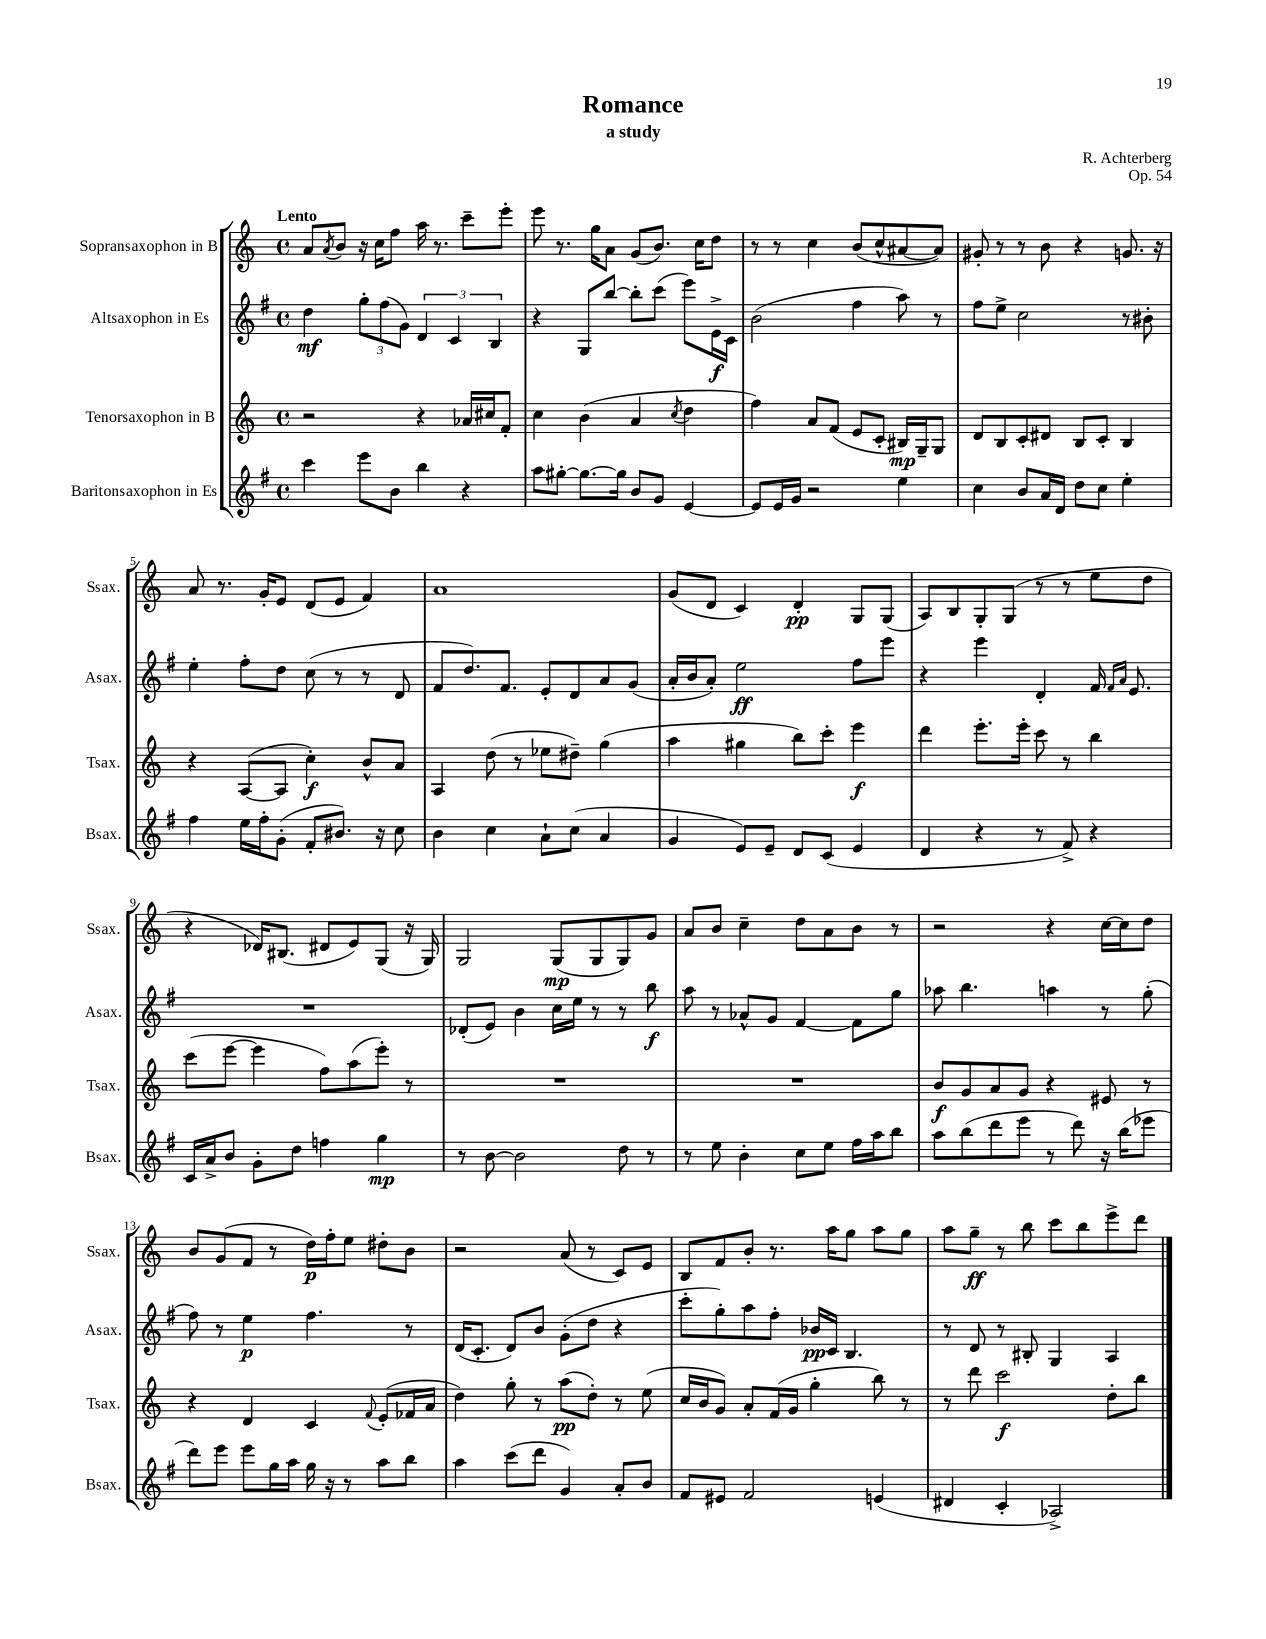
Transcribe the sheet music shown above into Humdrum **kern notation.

**kern	**dynam	**kern	**dynam	**kern	**dynam	**kern	**dynam
*part4	*part4	*part3	*part3	*part2	*part2	*part1	*part1
*staff4	*staff4	*staff3	*staff3	*staff2	*staff2	*staff1	*staff1
*I"Baritonsaxophon in Es	*	*I"Tenorsaxophon in B	*	*I"Altsaxophon in Es	*	*I"Sopransaxophon in B	*
*I'Bsax.	*	*I'Tsax.	*	*I'Asax.	*	*I'Ssax.	*
*clefG2	*	*clefG2	*	*clefG2	*	*clefG2	*
*k[f#]	*	*k[]	*	*k[f#]	*	*k[]	*
*M4/4	*	*M4/4	*	*M4/4	*	*M4/4	*
*met(c)	*	*met(c)	*	*met(c)	*	*met(c)	*
=1	=1	=1	=1	=1	=1	=1	=1
!	!	!	!	!	!	!LO:TX:a:B:t=Lento	!
4ccc\	.	2r	.	4dd\	mf	8a/L	.
.	.	.	.	.	.	8qa/	.
.	.	.	.	.	.	8b/J	.
8eee\L	.	.	.	12gg'\L	.	16r	.
.	.	.	.	.	.	16cc\KL	.
.	.	.	.	(12ff#\	.	.	.
8b\J	.	.	.	.	.	8ff\J	.
.	.	.	.	12g\J)	.	.	.
4bb\	.	4r	.	6d/	.	16aa\	.
.	.	.	.	.	.	8.r	.
.	.	.	.	6c/	.	.	.
4r	.	16a-X/LL	.	.	.	8ccc~\L	.
.	.	16cc#X/J	.	.	.	.	.
.	.	.	.	6B/	.	.	.
.	.	8f'/J	.	.	.	8eee'\J	.
=2	=2	=2	=2	=2	=2	=2	=2
8aa\L	.	4cc\	.	4r	.	8eee\	.
[8gg#X'\J	.	.	.	.	.	8.r	.
8.gg#\L_	.	(4b\	.	8G/L	.	.	.
.	.	.	.	.	.	16gg\KL	.
.	.	.	.	[8bb/J	.	8a\J	.
16gg#\Jk]	.	.	.	.	.	.	.
8b/L	.	4a/	.	8bb'\L]	.	(8g/L	.
8g/J	.	.	.	(8ccc\J	.	8.b/J)	.
.	.	8qcc/	.	.	.	.	.
[4e/	.	4dd\	.	8eee\L)	.	.	.
.	.	.	.	.	.	16cc\KL	.
.	.	.	.	16e^\L	f	8dd\J	.
.	.	.	.	16c\JJ	.	.	.
=3	=3	=3	=3	=3	=3	=3	=3
8e/L]	.	4ff\)	.	(2b\	.	8r	.
16e/L	.	.	.	.	.	8r	.
16g/JJ	.	.	.	.	.	.	.
2r	.	8a/L	.	.	.	4cc\	.
.	.	(8f/J	.	.	.	.	.
.	.	8e/L	.	4ff#\	.	(8b/L	.
.	.	8c'/J	.	.	.	8cc^^/	.
4ee\	.	16B#X/LL)	mp	8aa\)	.	[8a#X/	.
.	.	16G~/J	.	.	.	.	.
.	.	8G/J	.	8r	.	8a#/J])	.
=4	=4	=4	=4	=4	=4	=4	=4
4cc\	.	8d/L	.	8ff#\L	.	8g#X'/	.
.	.	8B/	.	8ee^\J	.	8r	.
8b/L	.	8c'/	.	2cc\	.	8r	.
16a/L	.	8d#X/J	.	.	.	8b\	.
16d/JJ	.	.	.	.	.	.	.
8dd\L	.	8B/L	.	.	.	4r	.
8cc\J	.	8c'/J	.	.	.	.	.
4ee'\	.	4B/	.	8r	.	8.gn/	.
.	.	.	.	8b#X'\	.	.	.
.	.	.	.	.	.	16r	.
!!LO:LB:g=z
=5	=5	=5	=5	=5	=5	=5	=5
4ff#\	.	4r	.	4ee'\	.	8a/	.
.	.	.	.	.	.	8.r	.
16ee\LL	.	([8A/L	.	8ff#'\L	.	.	.
16ff#'\J	.	.	.	.	.	16g'/KL	.
(8g'\J	.	8A/J]	.	8dd\J	.	8e/J	.
8f#'/L	.	4cc'\)	f	(8cc\	.	(8d/L	.
8.b#X/J)	.	.	.	8r	.	8e/J	.
.	.	8b^^/L	.	8r	.	4f/)	.
16r	.	.	.	.	.	.	.
8cc\	.	8a/J	.	8d/	.	.	.
=6	=6	=6	=6	=6	=6	=6	=6
4b\	.	4A/	.	8f#/L	.	1a	.
.	.	.	.	8.dd/)	.	.	.
4cc\	.	(8dd\	.	.	.	.	.
.	.	.	.	8.f#/J	.	.	.
.	.	8r	.	.	.	.	.
8a`\L	.	8ee-X\L	.	8e'/L	.	.	.
(8cc\J	.	8dd#X~\J)	.	8d/	.	.	.
4a/	.	(4gg\	.	8a/	.	.	.
.	.	.	.	(8g/J	.	.	.
=7	=7	=7	=7	=7	=7	=7	=7
4g/	.	4aa\	.	16a'/LL	.	(8g/L	.
.	.	.	.	16b/J	.	.	.
.	.	.	.	8a'/J)	.	8d/J	.
8e/L)	.	4gg#X\	.	2ee\	ff	4c/)	.
8e~/J	.	.	.	.	.	.	.
8d/L	.	8bb\L)	.	.	.	4d'/	pp
(8c/J	.	8ccc'\J	.	.	.	.	.
4e/	.	4eee\	f	8ff#\L	.	8G/L	.
.	.	.	.	8eee\J	.	(8G/J	.
=8	=8	=8	=8	=8	=8	=8	=8
4d/	.	4ddd\	.	4r	.	8A/L)	.
.	.	.	.	.	.	8B/	.
4r	.	8.eee'\L	.	4eee\	.	8G'/	.
.	.	.	.	.	.	(8G/J	.
.	.	16eee'\Jk	.	.	.	.	.
8r	.	8ccc\	.	4d'/	.	8r	.
8f#^/)	.	8r	.	.	.	8r	.
4r	.	4bb\	.	16f#/	.	8ee\L	.
.	.	.	.	16qqf#/LL	.	.	.
.	.	.	.	16qqa/JJ	.	.	.
.	.	.	.	8.e/	.	.	.
.	.	.	.	.	.	8dd\J	.
!!LO:LB:g=z
=9	=9	=9	=9	=9	=9	=9	=9
16c/LL	.	(8ccc\L	.	1r	.	4r	.
16a^/J	.	.	.	.	.	.	.
8b/J	.	[8eee\J	.	.	.	.	.
8g'\L	.	4eee\]	.	.	.	16d-X/KL)	.
.	.	.	.	.	.	(8.B#X/J	.
8dd\J	.	.	.	.	.	.	.
4ffn\	.	8ff\L)	.	.	.	8d#X/L	.
.	.	(8aa\	.	.	.	8e/)	.
4gg\	mp	8eee'\J)	.	.	.	(8G/J	.
.	.	8r	.	.	.	16r	.
.	.	.	.	.	.	16G/)	.
=10	=10	=10	=10	=10	=10	=10	=10
8r	.	1r	.	(8d-X'/L	.	2G/	.
[8b\	.	.	.	8e/J)	.	.	.
2b\]	.	.	.	4b\	.	.	.
.	.	.	.	16cc\LL	.	(8G/L	mp
.	.	.	.	16ee\JJ	.	.	.
.	.	.	.	8r	.	8G/	.
8dd\	.	.	.	8r	.	8G/)	.
8r	.	.	.	8bb\	f	8g/J	.
=11	=11	=11	=11	=11	=11	=11	=11
8r	.	1r	.	8aa\	.	8a/L	.
8ee\	.	.	.	8r	.	8b/J	.
4b'\	.	.	.	8a-X^^/L	.	4cc~\	.
.	.	.	.	8g/J	.	.	.
8cc\L	.	.	.	[4f#/	.	8dd\L	.
8ee\J	.	.	.	.	.	8a\	.
16ff#\LL	.	.	.	8f#\L]	.	8b\J	.
16aa\J	.	.	.	.	.	.	.
8bb\J	.	.	.	8gg\J	.	8r	.
=12	=12	=12	=12	=12	=12	=12	=12
8aa\L	.	8b/L	f	8aa-X\	.	2r	.
(8bb\	.	8g/	.	4.bb\	.	.	.
8ddd\	.	8a/	.	.	.	.	.
8eee\J	.	8g/J	.	.	.	.	.
8r	.	4r	.	4aan\	.	4r	.
8ddd\)	.	.	.	.	.	.	.
16r	.	8e#X/	.	8r	.	[16cc\LL	.
(16bb\KL	.	.	.	.	.	16cc\J]	.
8eee-X\J	.	8r	.	(8gg'\	.	8dd\J	.
!!LO:LB:g=z
=13	=13	=13	=13	=13	=13	=13	=13
8ddd\L)	.	4r	.	8ff#\)	.	8b/L	.
8eee\J	.	.	.	8r	.	(8g/	.
8eee\L	.	4d/	.	4ee\	p	8f/J	.
16gg\L	.	.	.	.	.	8r	.
16aa\JJ	.	.	.	.	.	.	.
16gg\	.	4c/	.	4.ff#\	.	16dd\LL)	p
16r	.	.	.	.	.	16ff'\J	.
8r	.	.	.	.	.	8ee\J	.
.	.	8qqf/	.	.	.	.	.
8aa\L	.	(8e'/L	.	.	.	8dd#X'\L	.
8bb\J	.	16f-X/L	.	8r	.	8b\J	.
.	.	16a/JJ	.	.	.	.	.
=14	=14	=14	=14	=14	=14	=14	=14
4aa\	.	4dd\)	.	(16d/KL	.	2r	.
.	.	.	.	8.c'/J	.	.	.
(8ccc\L	.	8gg'\	.	8d/L)	.	.	.
8ddd\J	.	8r	.	8b/J	.	.	.
4g/)	.	(8aa\L	pp	(8g'\L	.	(8a/	.
.	.	8dd'\J)	.	8dd\J	.	8r	.
8a'/L	.	8r	.	4r	.	8c/L)	.
8b/J	.	(8ee\	.	.	.	8e/J	.
=15	=15	=15	=15	=15	=15	=15	=15
8f#/L	.	16cc/LL	.	8ccc'\L	.	8B/L	.
.	.	16b/J	.	.	.	.	.
8e#X/J	.	8g/J)	.	8gg'\)	.	8f/	.
2f#/	.	8a'/L	.	8aa\	.	8b'/J	.
.	.	(16f/L	.	8ff#'\J	.	8.r	.
.	.	16g/JJ	.	.	.	.	.
.	.	4gg'\	.	16b-X/LL	pp	.	.
.	.	.	.	16c/JJ	.	16aa\KL	.
.	.	.	.	4.B/	.	8gg\J	.
(4en/	.	8bb\)	.	.	.	8aa\L	.
.	.	8r	.	.	.	8gg\J	.
=16	=16	=16	=16	=16	=16	=16	=16
4d#X/	.	8r	.	8r	.	8aa\L	.
.	.	8ddd\	.	8d/	.	8gg~\J	ff
4c'/	.	2ccc\	f	8r	.	8r	.
.	.	.	.	8B#X'/	.	8bb\	.
2A-X^/)	.	.	.	4G/	.	8ccc\L	.
.	.	.	.	.	.	8bb\	.
.	.	8dd'\L	.	4A/	.	8eee^\	.
.	.	8bb\J	.	.	.	8ddd\J	.
==	==	==	==	==	==	==	==
*-	*-	*-	*-	*-	*-	*-	*-
